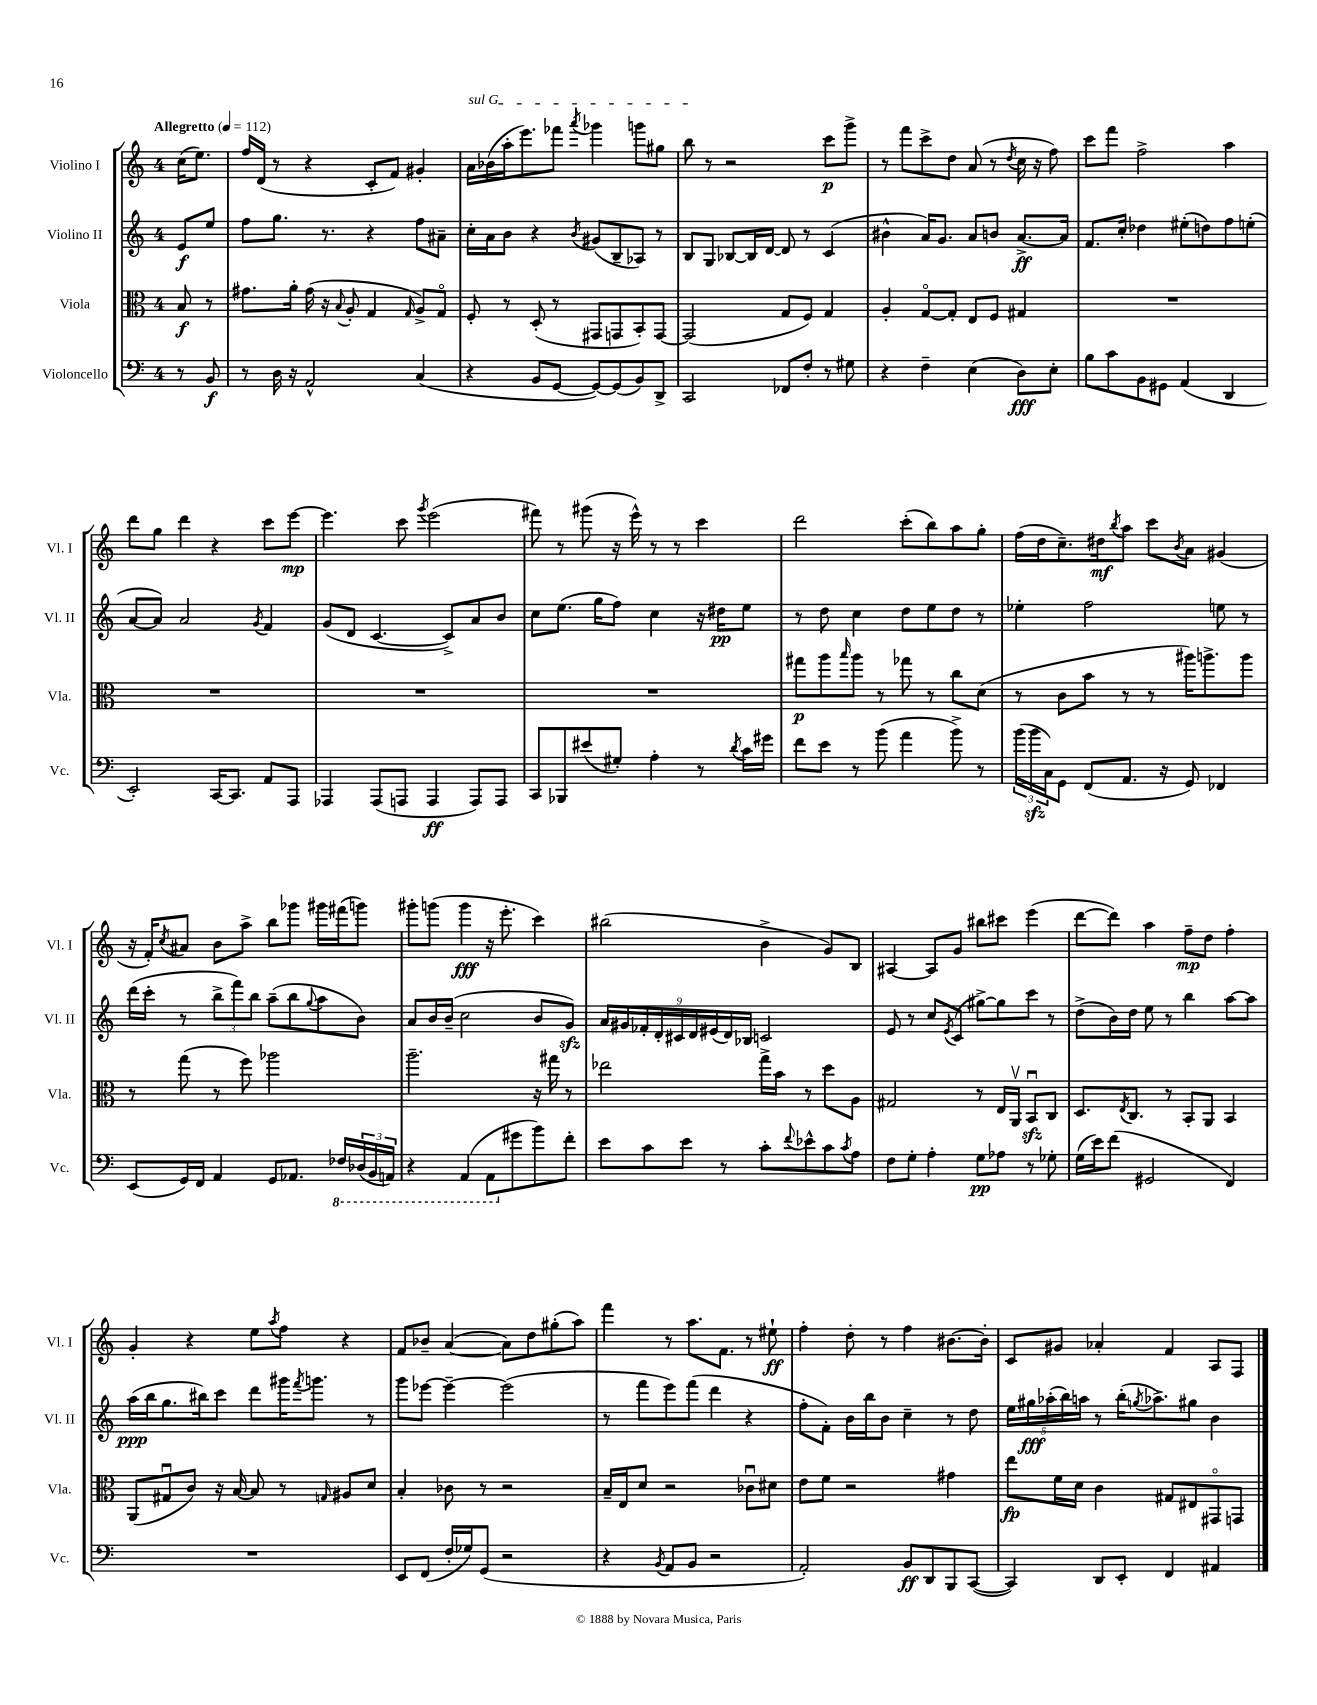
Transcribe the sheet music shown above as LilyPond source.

<<
\new StaffGroup <<
\new Staff = "s0" \with { instrumentName = "Violino I" shortInstrumentName = "Vl. I" } {
    \clef treble \key c \major \once \override Staff.TimeSignature.style = #'single-digit \time 4/4 \partial 4 \tempo "Allegretto" 4 = 112
    c''16( e''8.) |
    f''16 d'16( r8 r4 c'8-. f'8) gis'4-. |
    \once \override TextSpanner.bound-details.left.text = \markup { \italic "sul G" } a'16\startTextSpan bes'16( a''16-. e'''8.) fes'''8 \acciaccatura { a'''8 } ges'''4 g'''8 gis''8 |
    b''8\stopTextSpan r8 r2 c'''8\p g'''8-> |
    r8 f'''8 c'''8-> d''8 a'8( r8 \acciaccatura { d''8 } c''16 r16 f''8) |
    c'''8 f'''8 f''2-> a''4 |
    d'''8 g''8 d'''4 r4 c'''8 e'''8~\mp |
    e'''4. c'''8 \acciaccatura { g'''8 } e'''2( |
    fis'''8) r8 gis'''8( r16 e'''16-^) r8 r8 c'''4 |
    d'''2 c'''8-.( b''8) a''8 g''8-. |
    f''16( d''16 c''8.--) dis''16\mf \acciaccatura { b''8 } a''8 c'''8 \acciaccatura { b'8 } a'8 gis'4( |
    r16 f'16-.) \acciaccatura { c''8 } ais'8 b'8 a''8-> b''8 ges'''8 gis'''16 fis'''16( g'''8) |
    gis'''8-. g'''8( g'''4\fff r16 e'''8.-. c'''4) |
    bis''2( b'4-> g'8) b8 |
    ais4~ ais8 g'8 bis''8 cis'''8 e'''4( |
    d'''8~ d'''8) a''4 f''8--\mp d''8 f''4-. |
    g'4-. r4 e''8 \acciaccatura { a''8 } f''8 r4 |
    f'8 bes'8-- a'4~( a'8) d''8 gis''8-.( a''8) |
    f'''4 r8 a''8. f'8. r8 eis''8-!\ff |
    f''4-. d''8-. r8 f''4 bis'8.~ bis'16-. |
    c'8 gis'8 aes'4-. f'4 a8 f8 \bar "|." |
}
\new Staff = "s1" \with { instrumentName = "Violino II" shortInstrumentName = "Vl. II" } {
    \clef treble \key c \major \once \override Staff.TimeSignature.style = #'single-digit \time 4/4 \partial 4
    e'8\f e''8 |
    f''8 g''8. r8. r4 f''8 ais'8-- |
    c''16-. a'16 b'8 r4 \acciaccatura { b'8 } gis'8( b8-- aes8) r8 |
    b8 g8 bes8~ bes16 d'16~ d'8 r8 c'4( |
    bis'4-^ a'16) g'8. a'8 b'8 a'8.~->\ff a'16 |
    f'8. c''16-. des''4 eis''8-.( d''8) f''8 e''8-.( |
    a'8~ a'8) a'2 \acciaccatura { g'8 } f'4 |
    g'8( d'8 c'4.~ c'8->) a'8 b'8 |
    c''8 e''8.( g''16 f''8) c''4 r16 dis''16\pp e''8 |
    r8 d''8 c''4 d''8 e''8 d''8 r8 |
    ees''4-. f''2 e''8 r8 |
    d'''16( c'''16-. r8 \tuplet 3/2 { b''8-> f'''8) b''8 } a''8--( b''8 \appoggiatura { g''8 } a''8 b'8) |
    a'8 b'16 b'16--( c''2 b'8 g'8\sfz) |
    \tuplet 9/8 { a'16 gis'16 fes'16-. d'16-. cis'16 d'16 eis'16( d'16) bes16 } c'2 |
    e'8 r8 c''8 \acciaccatura { e'8 } c'8( gis''8~->) gis''8 c'''8 r8 |
    d''8->( b'16) d''16 e''8 r8 b''4 a''8~ a''8 |
    a''16\ppp( b''16 g''8. bis''16) c'''8 d'''8 gis'''16 \acciaccatura { f'''8 } g'''8. r8 |
    g'''8 ees'''8~ ees'''4~-- ees'''2( |
    r8 f'''8 e'''8) f'''8( d'''4 r4 |
    f''8-. f'8-.) b'16 b''16 b'8 c''4-- r8 d''8 |
    \tuplet 5/4 { e''16 gis''16\fff aes''16-.( b''16) a''16 } r8 b''16-.( \acciaccatura { g''8 } aes''8.->) gis''8 b'4 \bar "|." |
}
\new Staff = "s2" \with { instrumentName = "Viola" shortInstrumentName = "Vla." } {
    \clef alto \key c \major \once \override Staff.TimeSignature.style = #'single-digit \time 4/4 \partial 4
    b8\f r8 |
    gis'8. a'16-. gis'16( r16 \appoggiatura { b8 } a8-. g4 \grace { g16 } a8->) g8\flageolet |
    f8-. r8 d8-.( r8 gis,8 g,8 b,8-.) g,8~ |
    g,2( g8 f8) g4 |
    a4-. g8~\flageolet g8-. e8 f8 gis4 |
    R1 |
    R1 |
    R1 |
    R1 |
    gis''8\p a''8 \grace { b''16 } a''8 r8 ges''8 r8 c''8 d'8( |
    r8 c'8 b'8 r8 r8 ais''16) a''8.-> a''8 |
    r8 g''8( r8 f''8) aes''2 |
    a''2.-- r16 gis''16 r8 |
    ees''2 g''16-> b'16 r8 d''8 a8 |
    gis2 r8 e16 a,16\upbow b,8\downbow\sfz c8 |
    d8. \acciaccatura { e8 } c8. r8 b,8-. a,8 b,4 |
    a,8( gis8\downbow c'8) r16 b16~ b8 r8 \grace { g16 } ais8 d'8 |
    b4-. ces'8 r8 r2 |
    b16-- e16 d'8 r2 ces'8\downbow dis'8 |
    e'8 f'8 r2 gis'4 |
    e''8\fp f'16 d'16 c'4 gis8 eis8 gis,8\flageolet g,8 \bar "|." |
}
\new Staff = "s3" \with { instrumentName = "Violoncello" shortInstrumentName = "Vc." } {
    \clef bass \key c \major \once \override Staff.TimeSignature.style = #'single-digit \time 4/4 \partial 4
    r8 b,8\f |
    r8 d16 r16 a,2-^ c4( |
    r4 b,8 g,8~ g,8~) g,8( b,8) d,8-> |
    c,2 fes,8 f8-. r8 gis8 |
    r4 f4-- e4( d8\fff) e8-. |
    b8 c'8 b,8 gis,8 a,4( d,4 |
    e,2-.) c,16~ c,8. a,8 a,,8 |
    aes,,4 aes,,8( a,,8 a,,4\ff a,,8) a,,8 |
    c,8 bes,,8 eis'8( gis8-.) a4-. r8 \acciaccatura { d'8 } c'16 gis'16 |
    f'8 e'8 r8 b'8( a'4 b'8->) r8 |
    \tuplet 3/2 { b'16( b'16\sfz c16) } g,8 f,8( a,8. r16 g,8) fes,4 |
    e,8( g,16) f,16 a,4 g,8 aes,8. \ottava #-1 fes,16 \tuplet 3/2 { des,16( b,,16 a,,!16) } |
    r4 a,,4( a,,8 \ottava #0 gis'8 b'8) f'8-. |
    e'8 c'8 e'8 r8 c'8-. \appoggiatura { f'8 } ees'8-^ c'8 \acciaccatura { c'8 } a8 |
    f8 g8-. a4-. g8\pp aes8 r8 ges8-. |
    g16( e'16) f'8( gis,2 f,4) |
    R1 |
    e,8 f,8( f16-. ges16) g,8( r2 |
    r4 \acciaccatura { b,8 } a,8 b,8 r2 |
    a,2-.) b,8\ff d,8 b,,8 c,8~( |
    c,4) d,8 e,8-. f,4 ais,4 \bar "|." |
}
>>
>>
\layout { \context { \Score \remove "Bar_number_engraver" } }
